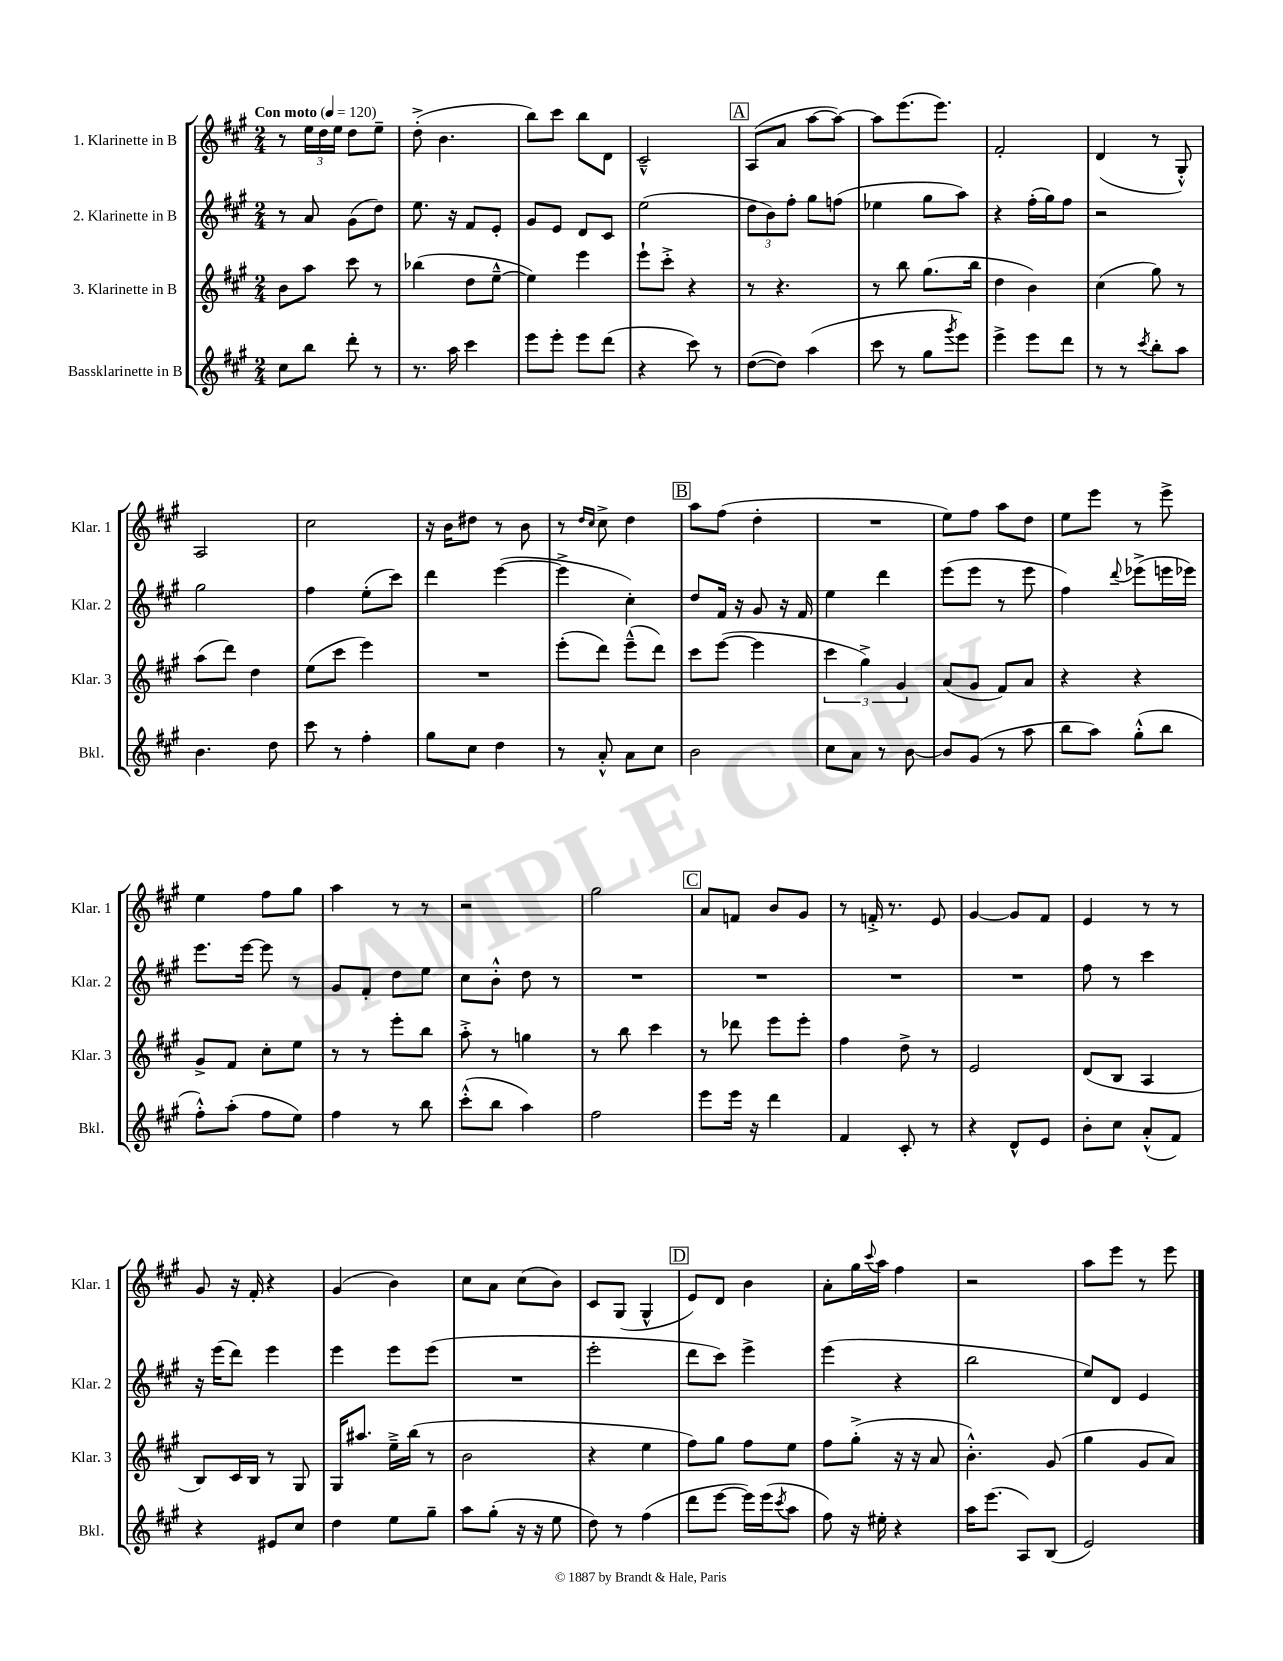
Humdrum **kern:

**kern	**kern	**kern	**kern
*staff4	*staff3	*staff2	*staff1
*clefG2	*clefG2	*clefG2	*clefG2
*k[f#c#g#]	*k[f#c#g#]	*k[f#c#g#]	*k[f#c#g#]
*M2/4	*M2/4	*M2/4	*M2/4
*MM120	*MM120	*MM120	*MM120
8cc#\L	8b\L	8r	8r
8bb\J	8aa\J	8a/	24ee\LL
.	.	.	24dd\
.	.	.	24ee\JJ
8ddd'\	8ccc#\	(8g#\L	8dd\L
8r	8r	8dd\J)	8ee~\J
=	=	=	=
8.r	(4bb-\	8.ee\	(8dd'^\
.	.	.	4.b\
16aa\	.	16r	.
4ccc#\	8dd\L	8f#/L	.
.	[8ee~^^\J	8e'/J	.
=	=	=	=
8eee\L	4ee\])	8g#/L	8bb\L)
8eee'\J	.	8e/J	8ccc#\J
8eee\L	4eee\	8d/L	8bb\L
(8ddd\J	.	8c#/J	8d\J
=	=	=	=
4r	8eee`\L	(2ee\	2c#~^^/
.	8ccc#'^\J	.	.
8ccc#\)	4r	.	.
8r	.	.	.
=	=	=	=
([8dd\L	8r	12dd\L	(8A/L
.	.	12b\)	.
8dd\]J)	4.r	.	8a/J
.	.	12ff#'\J	.
(4aa\	.	8gg#\L	[8aa\L
.	.	(8ff\J	8aa\_J)
=	=	=	=
8ccc#\	8r	4ee-\	8aa\]L
8r	8bb\	.	(8.eee\
8gg#\L	(8.gg#\L	8gg#\L	.
.	.	.	8.eee\J)
8qggg#/	.	.	.
8eee\J)	.	8aa\J)	.
.	16bb\Jk	.	.
=	=	=	=
4eee^\	4dd\	4r	2f#'/
8eee\L	4b\)	(16ff#'\LL	.
.	.	16gg#\J)	.
8ddd\J	.	8ff#\J	.
=	=	=	=
8r	(4cc#\	2r	(4d/
8r	.	.	.
8qccc#/	.	.	.
8bb'\L	8gg#\)	.	8r
8aa\J	8r	.	8G#'^^/)
=	=	=	=
4.b\	(8aa\L	2gg#\	2A/
.	8ddd\J)	.	.
.	4dd\	.	.
8dd\	.	.	.
=	=	=	=
8ccc#\	(8ee\L	4ff#\	2cc#\
8r	8ccc#\J	.	.
4ff#'\	4eee\)	(8ee'\L	.
.	.	8ccc#\J)	.
=	=	=	=
8gg#\L	2r	4ddd\	16r
.	.	.	16b\LK
8cc#\J	.	.	8dd#\J
4dd\	.	([4eee\	8r
.	.	.	8b\
=	=	=	=
8r	(8eee'\L	4eee^\]	8r
.	.	.	16qqdd/LL
.	.	.	16qqcc#/JJ
8a'^^/	8ddd\J)	.	8cc#^\
8a\L	(8eee~^^\L	4cc#'\)	4dd\
8cc#\J	8ddd\J)	.	.
=	=	=	=
2b\	8ccc#\L	8dd/L	8aa\L
.	([8eee\J	16f#/Jk	(8ff#\J
.	.	16r	.
.	4eee\]	8g#/	4dd'\
.	.	16r	.
.	.	16f#/	.
=	=	=	=
8cc#\L	6ccc#\	4ee\	2r
8a\J	.	.	.
.	6gg#^\)	.	.
8r	.	4ddd\	.
.	6g#/	.	.
[8b\	.	.	.
=	=	=	=
8b/]L	(8a/L	(8eee\L	8ee\L)
(8g#/J	8g#/J	8eee\J	8ff#\J
8r	8f#/L)	8r	8aa\L
8aa\	8a/J	8eee\	8dd\J
=	=	=	=
8bb\L	4r	4ff#\)	8ee\L
8aa\J)	.	.	8eee\J
.	.	8qqddd/	.
(8gg#'^^\L	4r	(8eee-^\L	8r
8bb\J	.	16eee\L	8eee^\
.	.	16eee-\JJ)	.
=	=	=	=
8ff#'^^\L)	8g#^/L	8.eee\L	4ee\
(8aa'\J	8f#/J	.	.
.	.	[16eee\Jk	.
8ff#\L	8cc#'\L	8eee\]	8ff#\L
8ee\J)	8ee\J	8r	8gg#\J
=	=	=	=
4ff#\	8r	8g#/L	4aa\
.	8r	8f#'/J	.
8r	8eee'\L	8dd\L	8r
8bb\	8bb\J	8ee\J	8r
=	=	=	=
(8ccc#'^^\L	8aa'^\	8cc#\L	2r
8bb\J	8r	8b'^^\J	.
4aa\)	4gg\	8dd\	.
.	.	8r	.
=	=	=	=
2ff#\	8r	2r	2gg#\
.	8bb\	.	.
.	4ccc#\	.	.
=	=	=	=
8eee\L	8r	2r	8a/L
16eee\Jk	8ddd-\	.	8f/J
16r	.	.	.
4ddd\	8eee\L	.	8b/L
.	8eee'\J	.	8g#/J
=	=	=	=
4f#/	4ff#\	2r	8r
.	.	.	16f'^/
.	.	.	8.r
8c#'/	8dd^\	.	.
8r	8r	.	8e/
=	=	=	=
4r	2e/	2r	[4g#/
8d^^/L	.	.	8g#/]L
8e/J	.	.	8f#/J
=	=	=	=
8b'\L	(8d/L	8ff#\	4e/
8cc#\J	8B/J	8r	.
(8a'^^/L	4A/	4ccc#\	8r
8f#/J)	.	.	8r
=	=	=	=
4r	8B/L)	16r	8g#/
.	.	(16eee\LK	.
.	16c#/L	8ddd\J)	16r
.	16B/JJ	.	16f#'/
8e#/L	8r	4eee\	4r
8cc#/J	8G#/	.	.
=	=	=	=
4dd\	16G#/LK	4eee\	(4g#/
.	8.aa#/J	.	.
8ee\L	16ee~^\LL	8eee\L	4b\)
.	(16bb\JJ	.	.
8gg#~\J	8r	(8eee\J	.
=	=	=	=
8aa\L	2b\	2r	8cc#\L
(8gg#'\J	.	.	8a\J
16r	.	.	(8cc#\L
16r	.	.	.
8ee\	.	.	8b\J)
=	=	=	=
8dd\)	4r	2eee'\	8c#/L
8r	.	.	(8G#/J
(4ff#\	4ee\	.	4G#^^/
=	=	=	=
8ddd\L	8ff#\L)	8ddd\L	8e/L)
[8eee\J	8gg#\J	8ccc#\J)	8d/J
16eee\]LL)	8ff#\L	4eee^\	4b\
(16eee\J	.	.	.
8qccc#/	.	.	.
8aa\J	8ee\J	.	.
=	=	=	=
8ff#\)	8ff#\L	(4eee\	8a'\L
16r	(8gg#'^\J	.	16gg#\L
.	.	.	8qqccc#/
16ee#'\	.	.	16aa\JJ
4r	16r	4r	4ff#\
.	16r	.	.
.	8a/	.	.
=	=	=	=
16aa\LK	4.b'^^\)	2bb\	2r
(8.eee\J	.	.	.
8A/L)	.	.	.
(8B/J	(8g#/	.	.
=	=	=	=
2e/)	4gg#\	8ee/L)	8aa\L
.	.	8d/J	8eee\J
.	8g#/L	4e/	8r
.	8a/J)	.	8eee\
==	==	==	==
*-	*-	*-	*-
